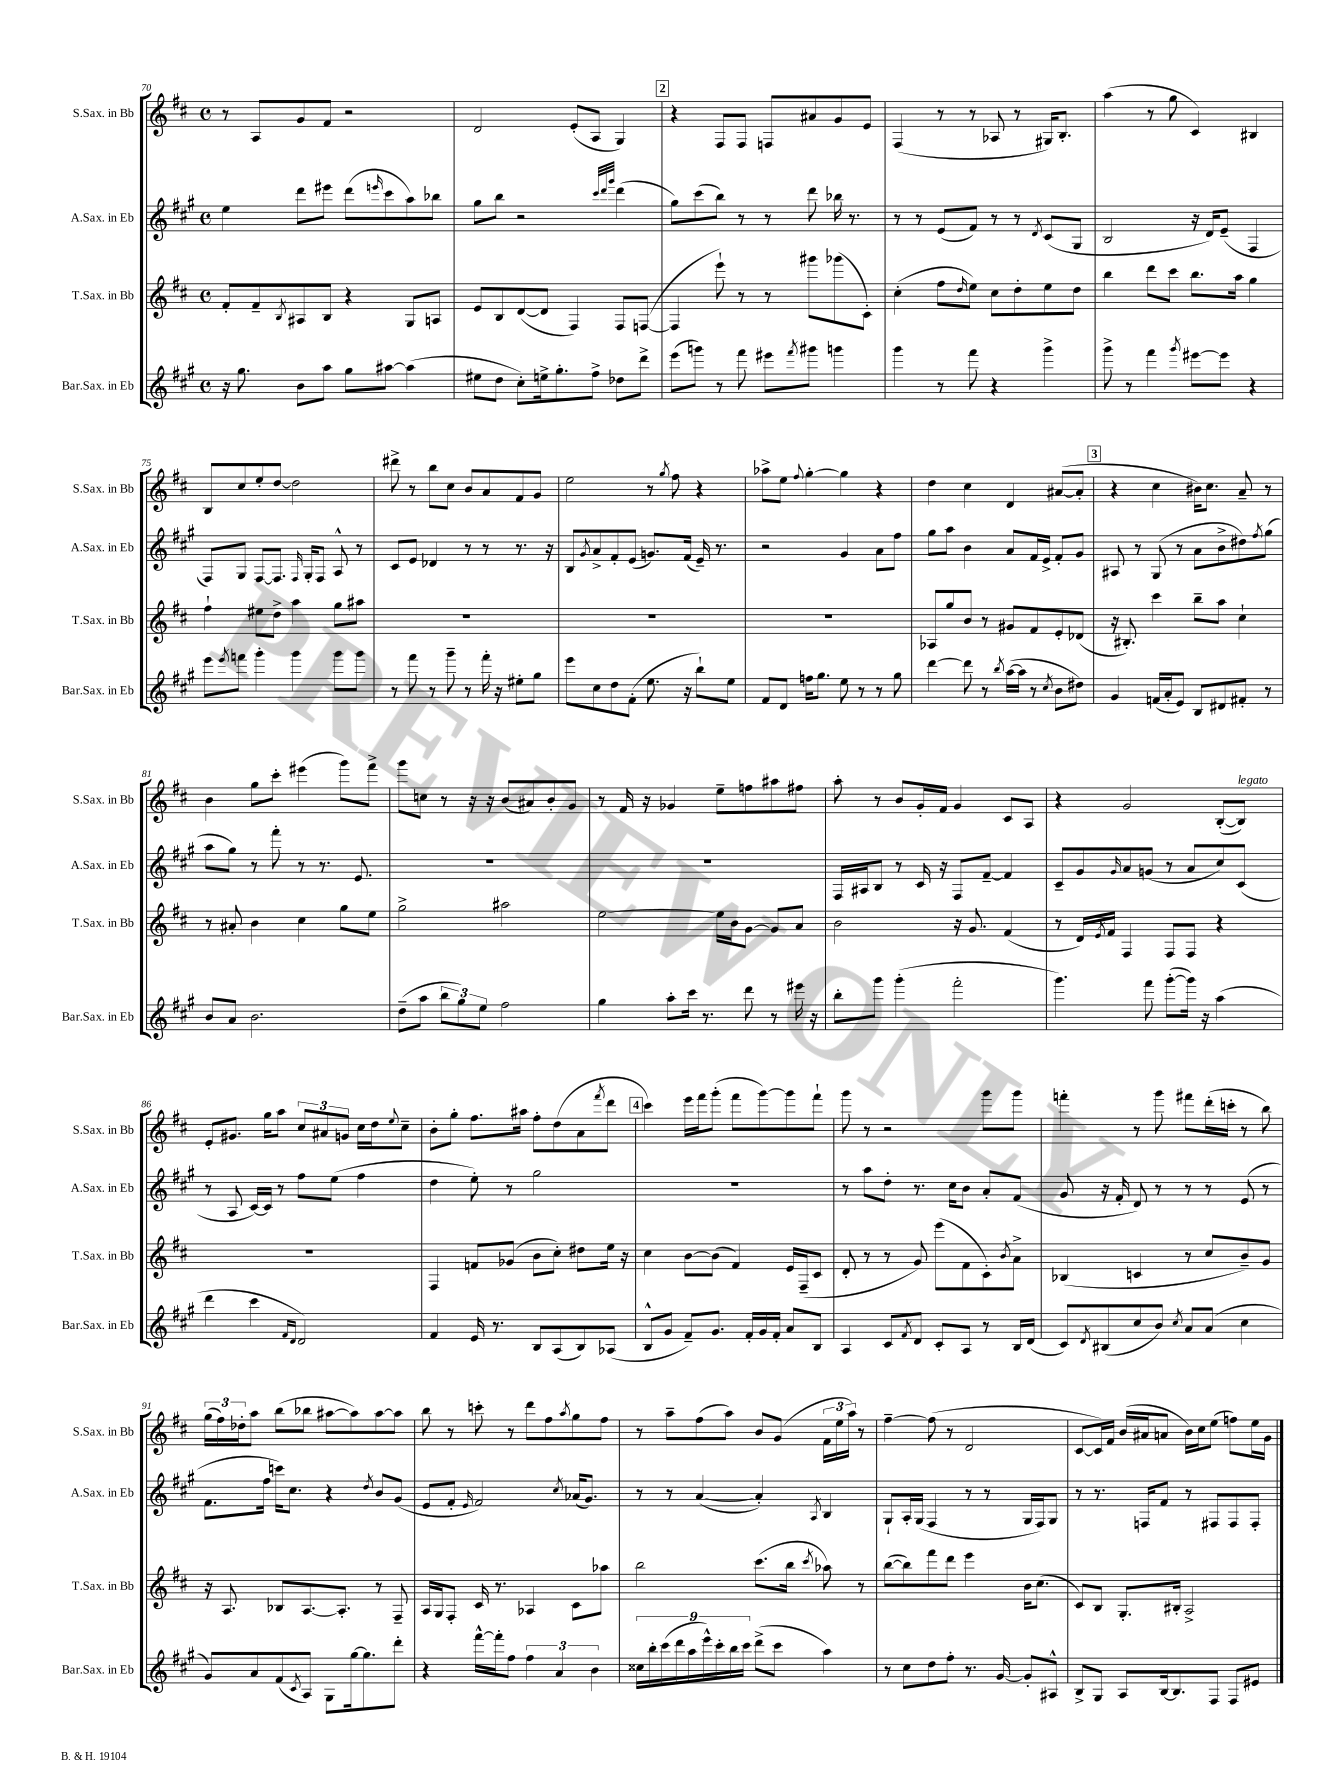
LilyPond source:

<<
\new StaffGroup <<
\new Staff = "s0" \with { instrumentName = "S.Sax. in Bb" shortInstrumentName = "S.Sax. in Bb" } {
    \clef treble \key d \major \defaultTimeSignature \time 4/4
    r8 a8 g'8 fis'8 r2 |
    d'2 e'8-.( a8 g4) |
    \mark \markup { \box "2" } r4 fis8 fis8 f8 ais'8 g'8 e'8 |
    fis4( r8 r8 aes8 r8 gis16) b8.-. |
    a''4( r8 g''8 cis'4) bis4 |
    b8 cis''8 e''8-. d''8~ d''2 |
    dis'''8-> r8 b''8 cis''8 b'8 a'8 fis'8 g'8 |
    e''2 r8 \acciaccatura { g''8 } fis''8 r4 |
    aes''8-> e''8 \appoggiatura { fis''8 } g''4~-. g''4 r4 |
    d''4 cis''4 d'4 ais'8~( ais'8-. |
    \mark \markup { \box "3" } r4 cis''4 bis'16) cis''8. a'8-- r8 |
    b'4 g''8 cis'''8-. eis'''4( g'''8) fis'''8-> |
    g'''8 c''8 r8 r16 r16 b'8( ais'8) b'8-. g'8 |
    r8 fis'16 r16 ges'4 e''8-- f''8 ais''8 fis''8 |
    a''8-. r8 b'8 g'16-. fis'16 g'4 cis'8 a8 |
    r4 g'2 b8~-.( b8^\markup { \italic "legato" }) |
    e'8-. gis'8. g''16 a''8 \tuplet 3/2 { cis''8 ais'8 g'8 } cis''16 d''16 \appoggiatura { e''8 } cis''8-- |
    b'8-. g''8-. fis''8. ais''16 fis''8-. d''8( a'8 \acciaccatura { fis'''8 } d'''8 |
    \mark \markup { \box "4" } cis'''4) e'''16 fis'''16 g'''8-.( fis'''8 g'''8~) g'''8 fis'''8-! |
    g'''8 r8 r2 g'''8 g'''8 |
    f'''4-. r8 g'''8 fis'''8 d'''16-.( c'''16-. r8 b''8) |
    \tuplet 3/2 { g''16( fis''16) des''16-. } a''8 b''8( bes''8 ais''8~ ais''8) ais''8~ ais''8 |
    b''8 r8 c'''8-. r8 d'''8 fis''8 \acciaccatura { a''8 } g''8 fis''8 |
    r8 a''8-- fis''8( a''8) b'8 g'8( \tuplet 3/2 { fis'16 e''16 a''16) } r8 |
    fis''4~-- fis''8( r8 d'2 |
    cis'8~ cis'16) fis'16 b'16( ais'16 a'8 b'16) cis''16 e''8( f''8) e''16 g'16 \bar "|." |
}
\new Staff = "s1" \with { instrumentName = "A.Sax. in Eb" shortInstrumentName = "A.Sax. in Eb" } {
    \clef treble \key a \major \defaultTimeSignature \time 4/4
    e''4 d'''8 eis'''8 d'''8( \grace { e'''16 } cis'''8 a''8) bes''8 |
    gis''8 b''8 r2 \grace { cis'''32 d'''32 gis'''32 } d'''4( |
    \mark \markup { \box "2" } gis''8) cis'''8( b''8) r8 r8 d'''8 bes''16 r8. |
    r8 r8 e'8( fis'8) r8 r8 \acciaccatura { d'8 } cis'8( gis8 |
    b2 r16 d'16) e'8--( fis4 |
    fis8) gis8 fis8~ fis8. \grace { fis16 } gis16-. fis8 a8-^ r8 |
    cis'8 e'8 des'4 r8 r8 r8. r16 |
    b8 \acciaccatura { gis'8 } a'8-> fis'8-. e'8( g'8.) fis'16( e'16--) r8. |
    r2 gis'4 a'8 fis''8 |
    gis''8 a''8 b'4 a'8 fis'16 e'16-> fis'8-. gis'8 |
    \mark \markup { \box "3" } ais8 r8 gis8( r8 a'8 b'8-> dis''8) \acciaccatura { fis''8 } gis''8( |
    a''8 gis''8) r8 fis'''8-. r8 r8. e'8. |
    R1 |
    R1 |
    fis16 ais16 b8 r8 cis'16 r16 fis8 fis'8~-- fis'4 |
    cis'8-- gis'8 \grace { gis'16 } a'8 g'8( r8 a'8 cis''8) cis'8( |
    r8 a8 cis'16~) cis'16 r8 fis''8 e''8( fis''4 |
    d''4 e''8-.) r8 gis''2 |
    \mark \markup { \box "4" } R1 |
    r8 a''8 d''8-. r8. cis''16 b'8 a'8-. fis'8( |
    gis'8 r16 fis'16-. d'8) r8 r8 r8 e'8( r8 |
    fis'8. fis''16 c'''16) cis''8. r4 \acciaccatura { d''8 } b'8 gis'8( |
    e'8 fis'8-. \grace { e'16 } fis'2) \acciaccatura { cis''8 } aes'16( gis'8.) |
    r8 r8 a'4~( a'4-.) \acciaccatura { a8 } b4 |
    gis8-! a16-. gis16( fis4 r8 r8 gis16 fis16) gis8 |
    r8 r8. f16 fis'8 r8 fis8 fis8 fis8-. \bar "|." |
}
\new Staff = "s2" \with { instrumentName = "T.Sax. in Bb" shortInstrumentName = "T.Sax. in Bb" } {
    \clef treble \key d \major \defaultTimeSignature \time 4/4
    fis'8-. fis'8-- \acciaccatura { b8 } ais8 b8 r4 g8 a8 |
    e'8 b8 d'8~( d'8 fis4) fis8 f8~( |
    \mark \markup { \box "2" } f4 e'''8-!) r8 r8 gis'''8 ges'''8( cis'8-.) |
    cis''4-.( fis''8 \grace { d''16 } e''8) cis''8 d''8-. e''8 d''8 |
    b''4 d'''8 cis'''8 b''8. a''16 g''4 |
    fis''4-! eis''8 d''8-> a''4 g''8 ais''8 |
    R1 |
    R1 |
    R1 |
    aes8 g''8 b'8 r8 gis'8 fis'8 e'8-. des'8( |
    \mark \markup { \box "3" } r16 bis8.-.) cis'''4 b''8-- a''8 cis''4-! |
    r8 ais'8-. b'4 cis''4 g''8 e''8 |
    g''2-> ais''2 |
    e''2~ e''16 b'16 g'8~ g'8 a'8 |
    b'2 r16 g'8. fis'4( |
    r8 d'16) \acciaccatura { e'8 } fis'16 fis4 fis8 fis8 r4 |
    R1 |
    fis4 f'8 ges'8( b'8 cis''8-.) dis''8 e''16 r16 |
    \mark \markup { \box "4" } cis''4 b'8~ b'8( fis'4) e'16 fis16--( cis'8 |
    d'8-. r8 r8 g'8) e'''8( fis'8 cis'8-.) \acciaccatura { b'8 } a'8-> |
    bes4( c'4 r8 cis''8 b'8--) g'8 |
    r16 a8. bes8 a8.~ a8.-. r8 fis8-- |
    a16 g16 fis8-. cis'16 r8. aes4 cis'8 aes''8 |
    b''2 cis'''8.( b''16 \acciaccatura { cis'''8 } aes''8) r8 |
    b''8~( b''8) fis'''8 d'''8 e'''4 b'16 cis''8.( |
    cis'8) b8 g8.-. bis16-. a2-> \bar "|." |
}
\new Staff = "s3" \with { instrumentName = "Bar.Sax. in Eb" shortInstrumentName = "Bar.Sax. in Eb" } {
    \clef treble \key a \major \defaultTimeSignature \time 4/4
    r16 gis''8. b'8 a''8 gis''8 ais''8~ ais''4( |
    eis''8 d''8 cis''8-.) e''16-> gis''8.-. fis''8-> des''8 d'''8-> |
    \mark \markup { \box "2" } e'''8( g'''8) r8 fis'''8 eis'''8 \acciaccatura { fis'''8 } gis'''8 g'''4 |
    gis'''4 r8 fis'''8 r4 gis'''4-> |
    gis'''8-> r8 fis'''4 \acciaccatura { gis'''8 } eis'''8~ eis'''8 r4 |
    e'''8 \acciaccatura { e'''8 } f'''8 gis'''4-. gis'''4 gis'''8 gis'''8 |
    r8 fis'''8 r8 gis'''8-- r8 fis'''16-. r16 eis''8-. gis''8 |
    e'''8 cis''8 d''8 fis'8-.( e''8. r16 b''8-!) e''8 |
    fis'8 d'8 f''16 gis''8. e''8 r8 r8 gis''8 |
    d'''4~ d'''8 r8 \acciaccatura { b''8 } a''16~( a''16 r8 \acciaccatura { cis''8 } b'8 dis''8) |
    \mark \markup { \box "3" } gis'4 f'16( a'16-. e'8) b8 dis'8 fis'8-. r8 |
    b'8 a'8 b'2. |
    d''8--( a''8 \tuplet 3/2 { b''8 gis''8) e''8 } fis''2 |
    gis''4 a''8-. cis'''16 r8. d'''8 r8 eis'''16 r16 |
    b''8-. gis'''8 gis'''4-.( fis'''2-. |
    gis'''4.) fis'''8 gis'''8~-.( gis'''16) r16 a''4( |
    d'''4 cis'''4 \grace { fis'16 d'16 } d'2) |
    fis'4 e'16 r8. b8 a8( b8) aes8( |
    \mark \markup { \box "4" } b8-^ gis'8 fis'8--) gis'8. fis'16-. gis'16 fis'16-. a'8 b8 |
    a4 cis'8 \acciaccatura { fis'8 } d'8 cis'8-. a8 r8 b16 d'16( |
    cis'8) \acciaccatura { d'8 } bis8( cis''8 b'8) \acciaccatura { cis''8 } a'8 a'8( cis''4 |
    gis'8) a'8 fis'8( \acciaccatura { cis'8 } a8) gis8 gis''16~ gis''8. d'''8-. |
    r4 fis'''16~-^ fis'''16-. fis''8 \tuplet 3/2 { fis''4 a'4 b'4 } |
    \tuplet 9/8 { cisis''16 b''16-. cis'''16( d'''16 a''16 e'''16-^) cis'''16-. b''16 cis'''16 } d'''8->( cis'''8 a''4) |
    r8 cis''8 d''8 fis''8-. r8. gis'16~ gis'8-. ais8-^ |
    b8-> gis8 a8 b16~ b8. fis8 fis8 eis'8 \bar "|." |
}
>>
>>
\layout { \context { \Score currentBarNumber = #70 } }
